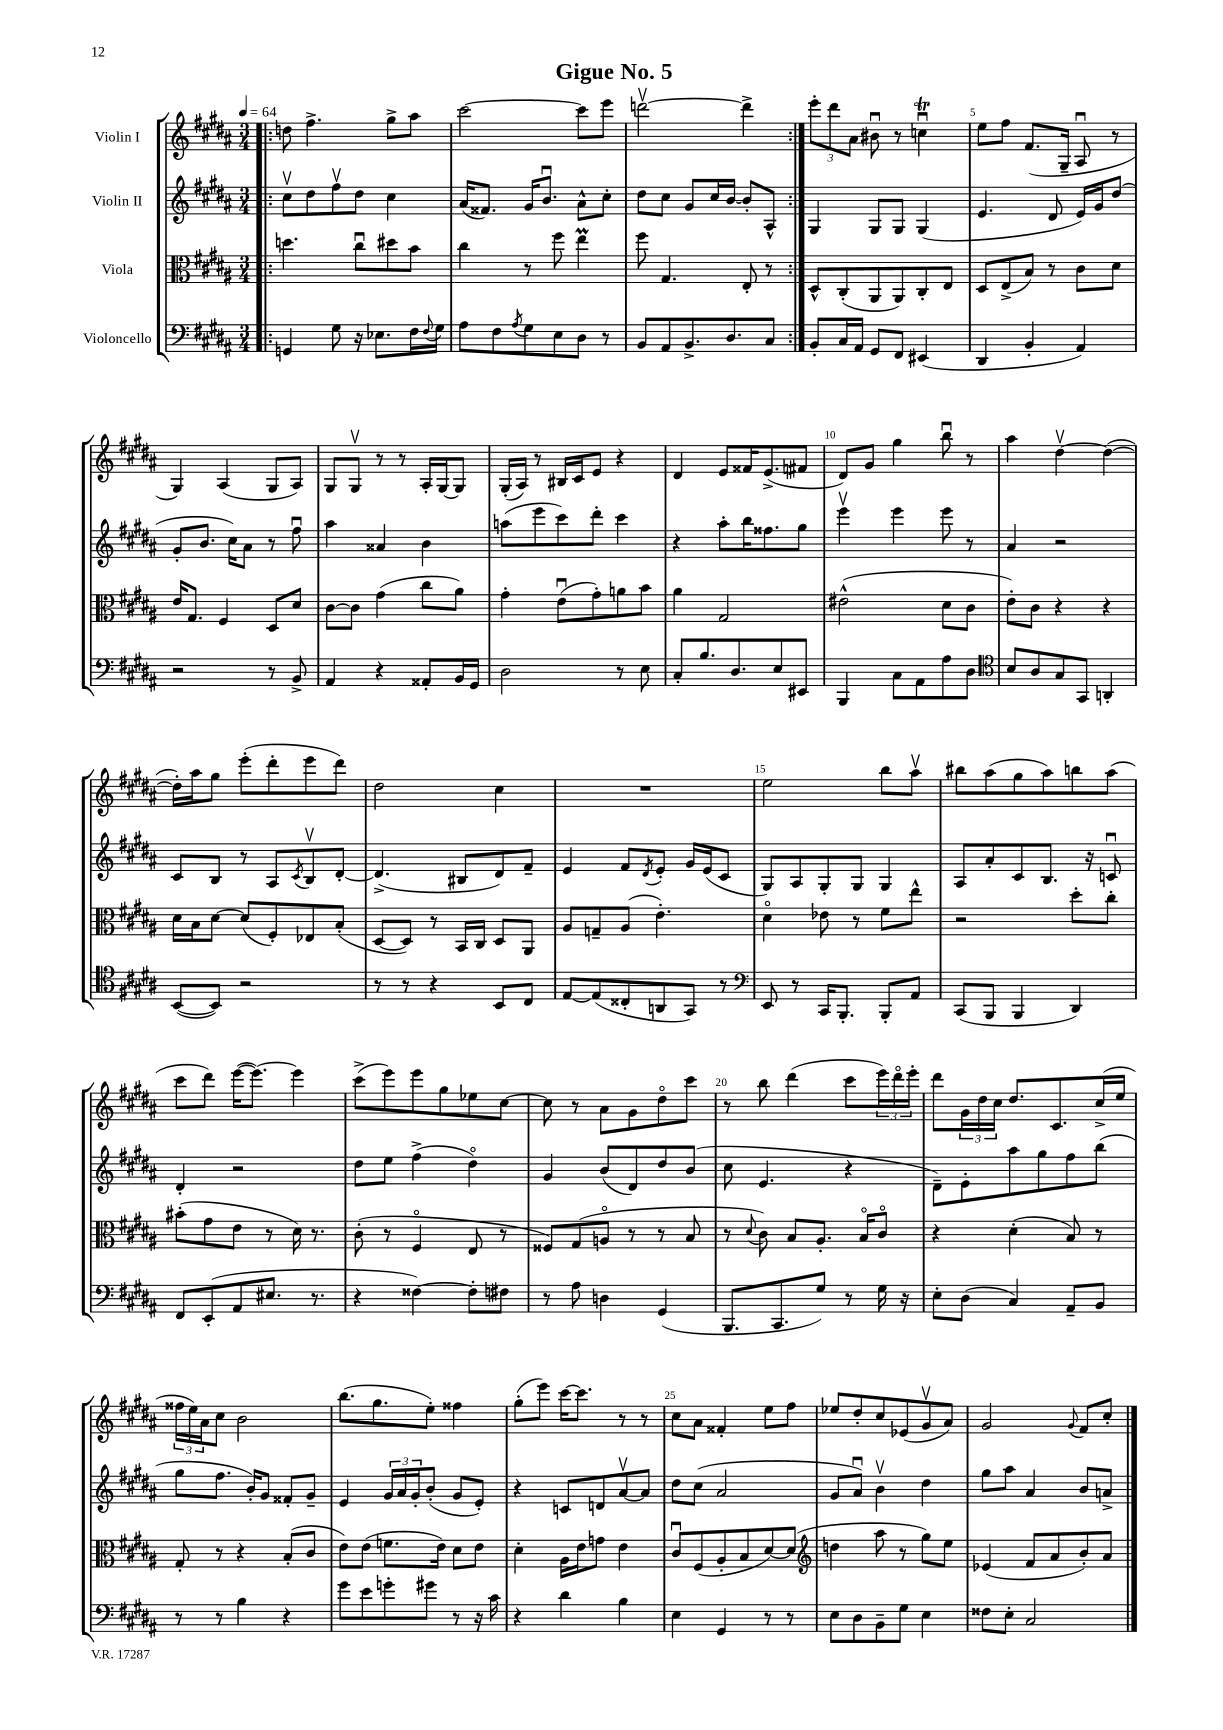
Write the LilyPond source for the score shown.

\header { title = "Gigue No. 5" }
<<
\new StaffGroup <<
\new Staff = "s0" \with { instrumentName = "Violin I" } {
    \clef treble \key b \major \numericTimeSignature \time 3/4 \tempo 4 = 64
    \repeat volta 2 { \bar ".|:" d''8 fis''4.-> gis''8-> ais''8 |
    cis'''2~ cis'''8 e'''8 |
    d'''2~\upbow d'''4-> | }
    \tuplet 3/2 { e'''8-. dis'''8 ais'8 } bis'8\downbow r8 c''4\downbow\trill |
    e''8 fis''8 fis'8.( gis16-- ais8\downbow r8 |
    gis4) ais4( gis8 ais8) |
    gis8 gis8\upbow r8 r8 ais16-. gis16~ gis8 |
    gis16-.( ais16) r8 bis16 cis'16 e'8 r4 |
    dis'4 e'8 fisis'16 e'8.->( fis'8 |
    dis'8) gis'8 gis''4 b''8\downbow r8 |
    ais''4 dis''4~\upbow dis''4~( |
    dis''16-.) ais''16 gis''8 e'''8-.( dis'''8-. e'''8 dis'''8) |
    dis''2 cis''4 |
    R2. |
    e''2 b''8 ais''8\upbow |
    bis''8 ais''8( gis''8 ais''8) b''8 ais''8( |
    cis'''8 dis'''8) e'''16~( e'''8.~) e'''4 |
    cis'''8->( e'''8) e'''8 gis''8 ees''8 cis''8~ |
    cis''8 r8 ais'8 gis'8 dis''8\flageolet cis'''8 |
    r8 b''8 dis'''4( cis'''8 \tuplet 3/2 { e'''16) dis'''16\flageolet e'''16-. } |
    dis'''8 \tuplet 3/2 { gis'16 dis''16 cis''16 } dis''8. cis'8. cis''16->( e''16 |
    \tuplet 3/2 { fisis''16 e''16) ais'16 } cis''8 b'2 |
    b''8.( gis''8. e''8-.) fisis''4 |
    gis''8-.( e'''8) cis'''16~ cis'''8. r8 r8 |
    cis''8 ais'8 fisis'4-. e''8 fis''8 |
    ees''8 dis''8-. cis''8 ees'8( gis'8\upbow ais'8) |
    gis'2 \appoggiatura { gis'8 } fis'8 cis''8-. \bar "|." |
}
\new Staff = "s1" \with { instrumentName = "Violin II" } {
    \clef treble \key b \major \numericTimeSignature \time 3/4
    \repeat volta 2 { \bar ".|:" cis''8\upbow dis''8 fis''8\upbow dis''8 cis''4 |
    ais'16( fisis'8.) gis'16 b'8.\downbow ais'8-^ cis''8-. |
    dis''8 cis''8 gis'8 cis''16 b'16~ b'8-. ais8-^ | }
    gis4 gis8 gis8 gis4( |
    e'4. dis'8 e'16) gis'16 dis''8( |
    gis'8-. b'8. cis''16) ais'8 r8 fis''8\downbow |
    ais''4 aisis'4 b'4 |
    a''8( e'''8 cis'''8) dis'''8-. cis'''4 |
    r4 ais''8-. b''16 fisis''8. gis''8 |
    e'''4\upbow e'''4 e'''8 r8 |
    ais'4 r2 |
    cis'8 b8 r8 ais8 \acciaccatura { cis'8 } b8\upbow dis'8~-. |
    dis'4.->( bis8 dis'8) fis'8-- |
    e'4 fis'8 \acciaccatura { dis'8 } e'8-. gis'16 e'16( cis'8 |
    gis8) ais8 gis8-. gis8 gis4 |
    ais8 ais'8-. cis'8 b8. r16 c'8\downbow |
    dis'4-. r2 |
    dis''8 e''8 fis''4->( dis''4\flageolet) |
    gis'4 b'8( dis'8) dis''8 b'8( |
    cis''8 e'4. r4 |
    dis'8--) e'8-. ais''8 gis''8 fis''8 b''8( |
    gis''8 fis''8. b'16-.) gis'8 fisis'8-. gis'8-- |
    e'4 \tuplet 3/2 { gis'16 ais'16 gis'16-. } b'8-.( gis'8 e'8-.) |
    r4 c'8 d'8 ais'8~\upbow ais'8 |
    dis''8 cis''8( ais'2 |
    gis'8 ais'8\downbow) b'4\upbow dis''4 |
    gis''8 ais''8 ais'4 b'8 a'8-> \bar "|." |
}
\new Staff = "s2" \with { instrumentName = "Viola" } {
    \clef alto \key b \major \numericTimeSignature \time 3/4
    \repeat volta 2 { \bar ".|:" d''4. cis''8\downbow dis''8 b'8 |
    cis''4 r8 fis''8 e''4\prall |
    fis''8 gis4. e8-. r8 | }
    dis8-^ cis8-.( ais,8 ais,8) cis8-. e8 |
    dis8 e8->( b8) r8 cis'8 dis'8 |
    e'16 gis8. fis4 dis8 dis'8 |
    cis'8~ cis'8 gis'4( cis''8 ais'8) |
    gis'4-. e'8\downbow( gis'8-.) a'8 b'8 |
    ais'4 gis2 |
    eis'2-^( dis'8 cis'8 |
    e'8-.) cis'8 r4 r4 |
    dis'16 b16 dis'8~ dis'8( fis8-.) ees8 b8-.( |
    dis8~ dis8) r8 b,16 cis16 dis8 ais,8 |
    ais8 g8-- ais8( e'4.-.) |
    dis'4\flageolet ees'8 r8 fis'8 e''8-^ |
    r2 dis''8-. cis''8-. |
    bis'8-.( gis'8 e'8 r8 dis'16) r8. |
    cis'8-.( r8 fis4\flageolet e8 r8 |
    fisis8) gis8( a8\flageolet r8 r8 b8 |
    r8 \appoggiatura { dis'8 } cis'8) b8 ais8.-. b16\flageolet cis'8\flageolet |
    r4 dis'4-.( b8) r8 |
    gis8-. r8 r4 b8-.( cis'8 |
    e'8) e'8( f'8. e'16) dis'8 e'8 |
    dis'4-. ais16 e'16 g'8 e'4 |
    cis'8\downbow fis8( ais8-. b8 dis'8~) dis'8( |
    \clef treble d''4 ais''8 r8 gis''8) e''8 |
    ees'4( fis'8 ais'8 b'8-.) ais'8 \bar "|." |
}
\new Staff = "s3" \with { instrumentName = "Violoncello" } {
    \clef bass \key b \major \numericTimeSignature \time 3/4
    \repeat volta 2 { \bar ".|:" g,4 gis8 r16 ees8. fis16 \appoggiatura { fis8 } gis16 |
    ais8 fis8 \acciaccatura { ais8 } gis8 e8 dis8 r8 |
    b,8 ais,8 b,8.-> dis8. cis8 | }
    b,8-. cis16 ais,16 gis,8 fis,8 eis,4( |
    dis,4 b,4-. ais,4) |
    r2 r8 b,8-> |
    ais,4 r4 aisis,8-. b,16 gis,16 |
    dis2 r8 e8 |
    cis8-. b8. dis8. e8 eis,8 |
    b,,4 cis8 ais,8 ais8 dis8 |
    \clef tenor b8 ais8 gis8 gis,8 a,4-. |
    b,8~( b,8) r2 |
    r8 r8 r4 b,8 cis8 |
    e8~ e8( cisis8-. a,8 gis,8) r8 |
    \clef bass e,8 r8 cis,16 b,,8.-. b,,8-. ais,8 |
    cis,8( b,,8 b,,4 dis,4) |
    fis,8 e,8-.( ais,8 eis8. r8. |
    r4 fisis4~) fisis8-. fis8 |
    r8 ais8 d4 gis,4( |
    b,,8. cis,8. gis8) r8 gis16 r16 |
    e8-. dis8( cis4) ais,8-- b,8 |
    r8 r8 b4 r4 |
    gis'8 e'8 g'8-. gis'8 r8 r16 cis'16 |
    r4 dis'4 b4 |
    e4 gis,4 r8 r8 |
    e8 dis8 b,8-- gis8 e4 |
    fisis8 e8-. cis2 \bar "|." |
}
>>
>>
\layout { \context { \Score \override BarNumber.break-visibility = ##(#f #t #t) barNumberVisibility = #(every-nth-bar-number-visible 5) } }
